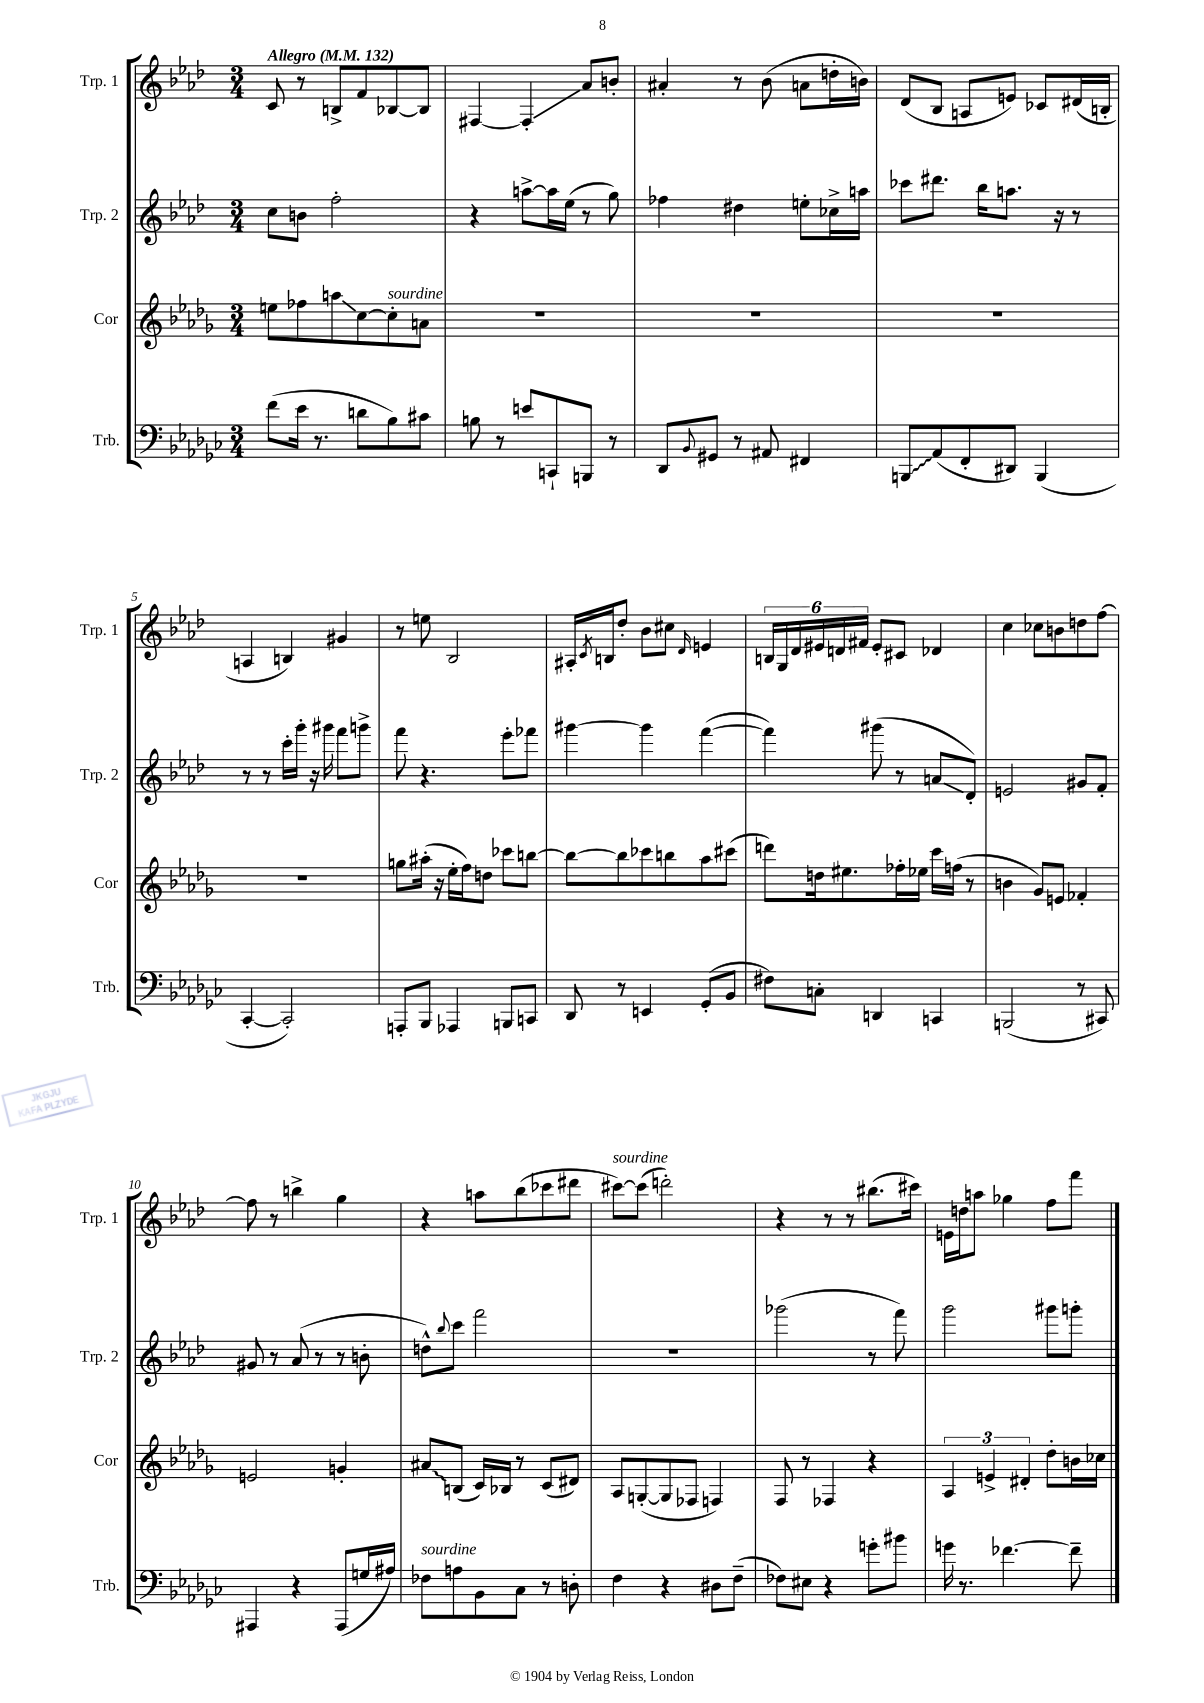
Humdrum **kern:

**kern	**kern	**kern	**kern
*staff4	*staff3	*staff2	*staff1
*clefF4	*clefG2	*clefG2	*clefG2
*k[b-e-a-d-g-c-]	*k[b-e-a-d-g-]	*k[b-e-a-d-]	*k[b-e-a-d-]
*M3/4	*M3/4	*M3/4	*M3/4
*MM132	*MM132	*MM132	*MM132
(8f\L	8ee\L	8cc\L	8c/
16e-\Jk	8ff-\	8b\J	8r
8.r	.	.	.
.	8aa\	2ff'\	8B^/L
8d\L	[8cc\	.	8f/
8B-\)	8cc'\]	.	[8B-/
8c#\J	8a\J	.	8B-/]J
=	=	=	=
8B\	2.r	4r	[4F#/
8r	.	.	.
8e/L	.	[8aa^\L	4F#'/]
8CC`/	.	16aa\]L	.
.	.	(16ee-\JJ	.
8BBB/J	.	8r	8a-/L
8r	.	8gg\)	8b'/J
=	=	=	=
8DD-/L	2.r	4ff-\	4a#'/
8qqBB-/	.	.	.
8GG#/J	.	.	.
8r	.	4dd#\	8r
8AA#/	.	.	(8b-\
4FF#/	.	8ee'\L	8a\L
.	.	16cc-^\L	16dd'\L
.	.	16aa\JJ	16b\JJ)
=	=	=	=
8BBB/L	2.r	8ccc-\L	(8d-/L
(8AA-/	.	8.ddd#\J	8B-/J
8FF'/	.	.	8A/L
.	.	16bb-\LK	.
8DD#/J)	.	8.aa\J	8e/J)
(4BBB/	.	.	8c-/L
.	.	16r	.
.	.	8r	(16d#/L
.	.	.	16B'/JJ
=	=	=	=
[4CC-'/	2.r	8r	4A/
.	.	8r	.
2CC-'/])	.	16ccc'\LL	4B/)
.	.	16ggg'\JJ	.
.	.	16r	.
.	.	16ggg#\	.
.	.	8fff\L	4g#/
.	.	8ggg^\J	.
=	=	=	=
8AAA'/L	8gg\L	8fff\	8r
8BBB-/J	(16aa#'\Jk	4.r	8ee\
.	16r	.	.
4AAA-/	16ee-'\LL	.	2B-/
.	16ff\J)	.	.
.	8dd\J	.	.
8BBB/L	8ccc-\L	8eee-'\L	.
8CC/J	[8bb\J	8fff-\J	.
=	=	=	=
8DD-/	8bb\_L	[4ggg#\	16A#'/LL
.	.	.	8qc/
.	.	.	16B/J
8r	8bb\]	.	8dd-'/J
4EE/	8ccc-\	4ggg#\]	8b-\L
.	8bb\	.	8cc#\J
.	.	.	16qqd-/
(8GG-'/L	8aa-\	([4fff\	4e/
8BB-/J	(8ccc#\J	.	.
=	=	=	=
8F#\L)	8ddd\L)	4fff\])	24B/LL
.	.	.	24G/
.	.	.	24d-/
8C'\J	16dd\k	.	24e#/
.	.	.	24d/
.	8.ee#\	.	.
.	.	.	24f#/JJ
4DD/	.	(8ggg#\	8e#'/L
.	16ff-'\L	8r	8c#/J
.	16ee-\JJ	.	.
4CC/	16ccc\LL	8a/L	4d-/
.	(16ff\JJ	.	.
.	8r	8d-'/J)	.
=	=	=	=
(2BBB/	4b\	2e/	4cc\
.	8g-/L)	.	8cc-\L
.	8e/J	.	8b\
8r	4f-'/	8g#/L	8dd\
8CC#/)	.	8f'/J	[8ff\J
=	=	=	=
4AAA#/	2e/	8g#/	8ff\]
.	.	8r	8r
4r	.	(8a-/	4bb^\
.	.	8r	.
(8AAA#/L	4g'/	8r	4gg\
16G/L	.	8b'\	.
16A#/JJ)	.	.	.
=	=	=	=
8F-\L	8a#/L	8dd^^\L)	4r
.	.	8qqbb-/	.
8A\	(8B/J	8ccc\J	.
8BB-\	16c/LL)	2fff\	8aa\L
.	16B-/JJ	.	.
8C-\J	8r	.	(8bb-\
8r	(8c/L	.	8ccc-\
8D'\	8d#/J)	.	8ddd#\J
=	=	=	=
4F\	8A-/L	2.r	[8ccc#\L)
.	([8G'/	.	(8ccc#\]J
4r	8G/]	.	2ddd'\)
.	8F-/J	.	.
8D#\L	4F/)	.	.
(8F~\J	.	.	.
=	=	=	=
8F-\L)	8F/	(2ggg-\	4r
8E#\J	8r	.	.
4r	4F-/	.	8r
.	.	.	8r
8g'\L	4r	8r	(8.bb#\L
8b#\J	.	8fff\)	.
.	.	.	16ccc#\Jk)
=	=	=	=
16g\	6A-/	2ggg\	16e\LL
8.r	.	.	16dd\J
.	.	.	8aa\J
.	6e^/	.	.
[4.f-\	.	.	4gg-\
.	6d#'/	.	.
.	8dd-'\L	8ggg#\L	8ff\L
8f-~\]	16b\L	8ggg'\J	8fff\J
.	16cc-\JJ	.	.
==	==	==	==
*-	*-	*-	*-
